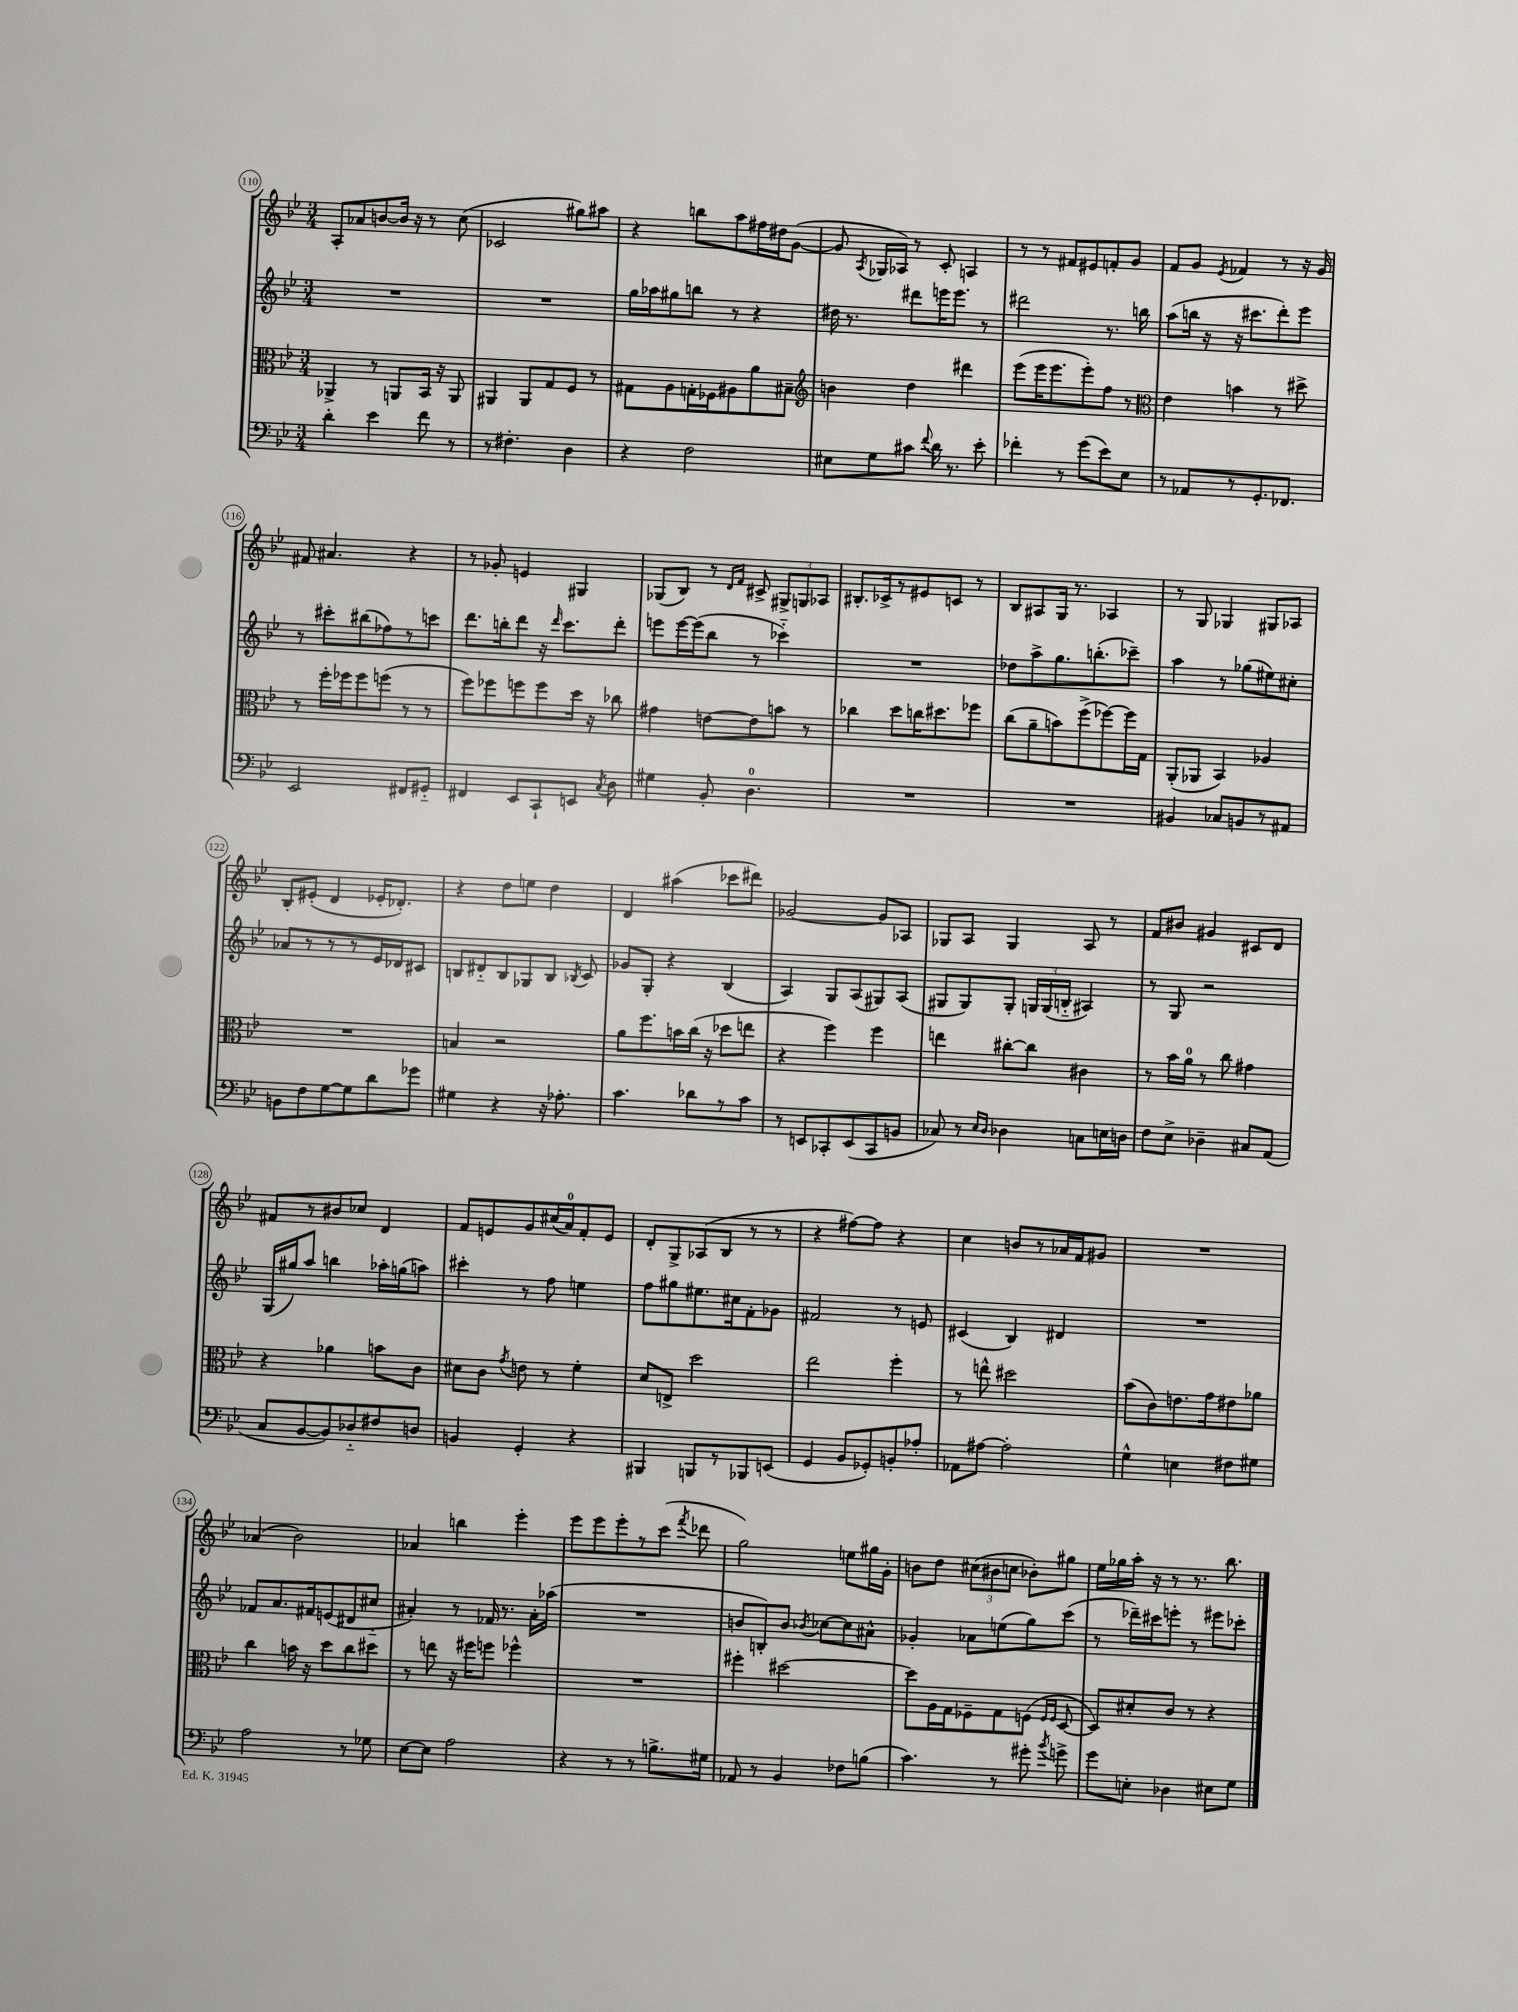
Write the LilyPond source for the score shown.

<<
\new StaffGroup <<
\new Staff = "s0" {
    \clef treble \key bes \major \numericTimeSignature \time 3/4
    \autoBeamOff a8[-. aes'8 b'8~ b'16] r16 r8 c''8( |
    ces'2 gis''8[) ais''8] |
    r4 b''8[ a''8 fis''16 dis''16 g'8]~( |
    g'8 \acciaccatura { a8 } ges16[ aes16]) r8 c'8-. a4 |
    r8 r8 fis'8[ eis'8 f'8-. g'8] |
    f'8[ g'8] \acciaccatura { ees'8 } fes'4 r8 r16 g'16 |
    fis'8 ais'4. r4 |
    r8 ges'8-. e'4 gis4 |
    ges8[( bes8]) r8 \grace { d'16[ f'16] } cis'8-> \tuplet 3/2 { gis8[-> g8 aes8] } |
    bis8.[-. ces'16-> r8 eis'8 c'8] r8 |
    bes8[ ais8 g16] r8. aes4 |
    r8 g8 ges4 gis8[ aes8] |
    bes8[-. eis'8]-.( d'4 ees'16[-. des'8.]-.) |
    r4 d''8[ e''8] d''4 |
    d'4 ais''4( ces'''8[ dis'''8]) |
    ges'2~ ges'8[ aes8] |
    ges8[ a8] ges4 a8 r8 |
    f'8[ bis'8] gis'4 cis'8[ d'8] |
    fis'8[ r8 bis'8 ces''8] d'4 |
    f'8[ e'8 g'8 cis''16( a'16-0) f'8-. e'8] |
    d'8[-. g8-> aes8( bes8] r8 r8 |
    r4 fis''8[~) fis''8] r4 |
    c''4 b'8[ r8 aes'16 f'16 gis'8] |
    R2. |
    aes'4( bes'2) |
    aes'4 b''4 ees'''4-. |
    ees'''8[ ees'''8 ees'''8-. r8 c'''8]( \acciaccatura { f'''8 } des'''8 |
    g''2) e''8[ gis''16 g'16]-. |
    b'8[ d''8] \tuplet 3/2 { cis''8[( bis'8 c''8] } bes'8[-.) gis''8] |
    ees''16[ ges''16 a''16]-. r16 r8 r8. bes''8. \bar "|." |
}
\new Staff = "s1" {
    \clef treble \key bes \major \numericTimeSignature \time 3/4
    \autoBeamOff R2. |
    R2. |
    g''16[ aes''16 gis''8 b''8] r8 r4 |
    dis''16 r8. dis'''8[ e'''16 e'''8.] r8 |
    dis'''2 r8. b''16 |
    a''8[( b''16] r16 r16 cis'''8.[ d'''8-.) ees'''8] |
    r8 cis'''8[-. bis''8( fes''8) r8 c'''8] |
    d'''8.[ b''16-. d'''8] r16 \grace { d'''16 } c'''8.[ d'''8]-. |
    e'''8[ e'''16~ e'''16( bes''8] r8 ces'''4-_) |
    R2. |
    des''8[ a''8-> g''8. b''8.-.( ces'''8]--) |
    a''4 r8 ges''8[( eis''8) cis''8]-. |
    aes'8[ r8 r8 r8 ees'16 des'16 cis'8] |
    b8[ dis'8-_ b8 ges8 b8] \acciaccatura { bes8 } c'8 |
    ges'8[ g8]-. r4 bes4( |
    a4) g8[ a8( gis8) a8]( |
    gis8[ gis8) gis8]-. \tuplet 3/2 { g16[ g16( b16]-_ } ais4) |
    r8 g8 r2 |
    g16[( gis''16) a''8] b''4 aes''16[-. g''16( a''8]) |
    cis'''4-. r8 f''8 e''4 |
    f''8[ gis''8 eis''8. cis''16 f'8-. ges'8] |
    fis'2 r8 e'8 |
    cis'4( bes4) dis'4 |
    R2. |
    fes'8[ a'8. fis'16 e'8( dis'8 cis''8]-_ |
    ais'4-.) r8 fes'16 r8. ais'16[-. aes''16]( |
    R2. |
    b'8[ b8-.) b'8] \acciaccatura { bes'8 } ces''8[~ ces''8 ais'8]-^ |
    ges'4-. aes'8[ e''8( g''8) c'''8]( |
    r8 des'''16[--) cis'''16 e'''8]-. r8 eis'''8[ ces'''8]-. \bar "|." |
}
\new Staff = "s2" {
    \clef alto \key bes \major \numericTimeSignature \time 3/4
    \autoBeamOff aes,4-> r8 a,8[ bes,16] r16 a,8 |
    ais,4 ais,8[ g8 f8] r8 |
    gis8[ a8 g16-. fes16 ais8 a'8 bis8]-- |
    \clef treble b'4 d''4 dis'''4 |
    ees'''8[( ees'''16 ees'''8. ees'''8-.) f''8] r8 |
    \clef alto ees'4 b'4 r8 dis''8-> |
    r8 f''16[-. fes''16 fes''8 f''8]( r8 r8 |
    f''8[) fes''8 f''8 f''8 d''16] r16 ces''8 |
    gis'4 e'8[~ e'8 b'8] r8 |
    ces''4 d''8[ c''16 dis''8. fes''8] |
    c''8[( a'8-- b'8) f''8->( fes''8~) fes''16 g16] |
    a,8[-.( aes,8] bes,4) aes4 |
    R2. |
    b4 r2 |
    a'8[ f''8. b'16 c''16]( r16 des''8[ e''8] |
    r4 f''4) f''4 |
    e''4 cis''8[~-. cis''8] cis'4 |
    r8 bes'16[ a'16]-0 r8 c''8 gis'4 |
    r4 aes'4 b'8[ c'8] |
    dis'8[ c'8] \acciaccatura { g'8 } e'8 r8 f'4-. |
    d'8[ e8]-> d''2 |
    ees''2 f''4-. |
    r8 e''8-^ dis''2 |
    bes'8[( c'8) e'8. g'16 eis'8 aes'8] |
    c''4 b'16 r16 d''8[ c''8 dis''8] |
    r8 e''8 r16 fis''16[ f''8] fes''4-^ |
    R2. |
    fis''4-. dis''2~ |
    dis''8[ a16 g16 fes8-- g8 f8]( \grace { f16[ f16] } d8~ |
    d8[) dis'8-. c'8] r8 r4 \bar "|." |
}
\new Staff = "s3" {
    \clef bass \key bes \major \numericTimeSignature \time 3/4
    \autoBeamOff d'4-. ees'4 f'8 r8 |
    r8 fis4.-. d4 |
    r4 f2 |
    eis8[ g8 cis'8] \appoggiatura { f'8 } d'16 r8. ees'8-. |
    fes'4-. r8 g'8[( ees'8) ees8] |
    r8 aes,8[ r8 g,8.-. fes,8.] |
    ees,2 fis,8[ gis,8]-_ |
    fis,4 ees,8[ c,8-! e,8] \acciaccatura { c8 } d8 |
    gis4 bes,8-. d4.-0 |
    R2. |
    R2. |
    bis,4 ces8[ b,8 r8 ais,8] |
    b,8[ f8 g8~ g8 d'8 ges'8] |
    gis4 r4 r16 aes8.-. |
    c'4. des'8[ r8 c'8] |
    r8 e,8[ ces,8-. e,8( ces,8 b,8] |
    ces8) r8 \grace { ees16[ d16] } des4 c8[ e16 d16] |
    f8[ ees8]-> des4-- cis8[ a,8]( |
    c8[ bes,8~ bes,8) des8-_ fis8 d8] |
    b,4 g,4-. r4 |
    bis,,4 b,,8[ r8 bes,,8 e,8]( |
    g,4 bes,8[ ges,8-.) b,8-. aes8]-. |
    aes,8[ ais8]~ ais2-. |
    g4-^ e4 fis8[ gis8] |
    a2 r8 ges8 |
    ees8[~ ees8] a2 |
    r4 r8 r8 b8.[-> gis16] |
    aes,8 r8 bes,4 fes8[ b8]( |
    c'4.) r8 gis'8-. \acciaccatura { bes'8 } g'8-> |
    g'8[ e8]-. des4 eis8[ g8] \bar "|." |
}
>>
>>
\layout { \context { \Score currentBarNumber = #110 \override BarNumber.stencil = #(make-stencil-circler 0.1 0.3 ly:text-interface::print) } }
